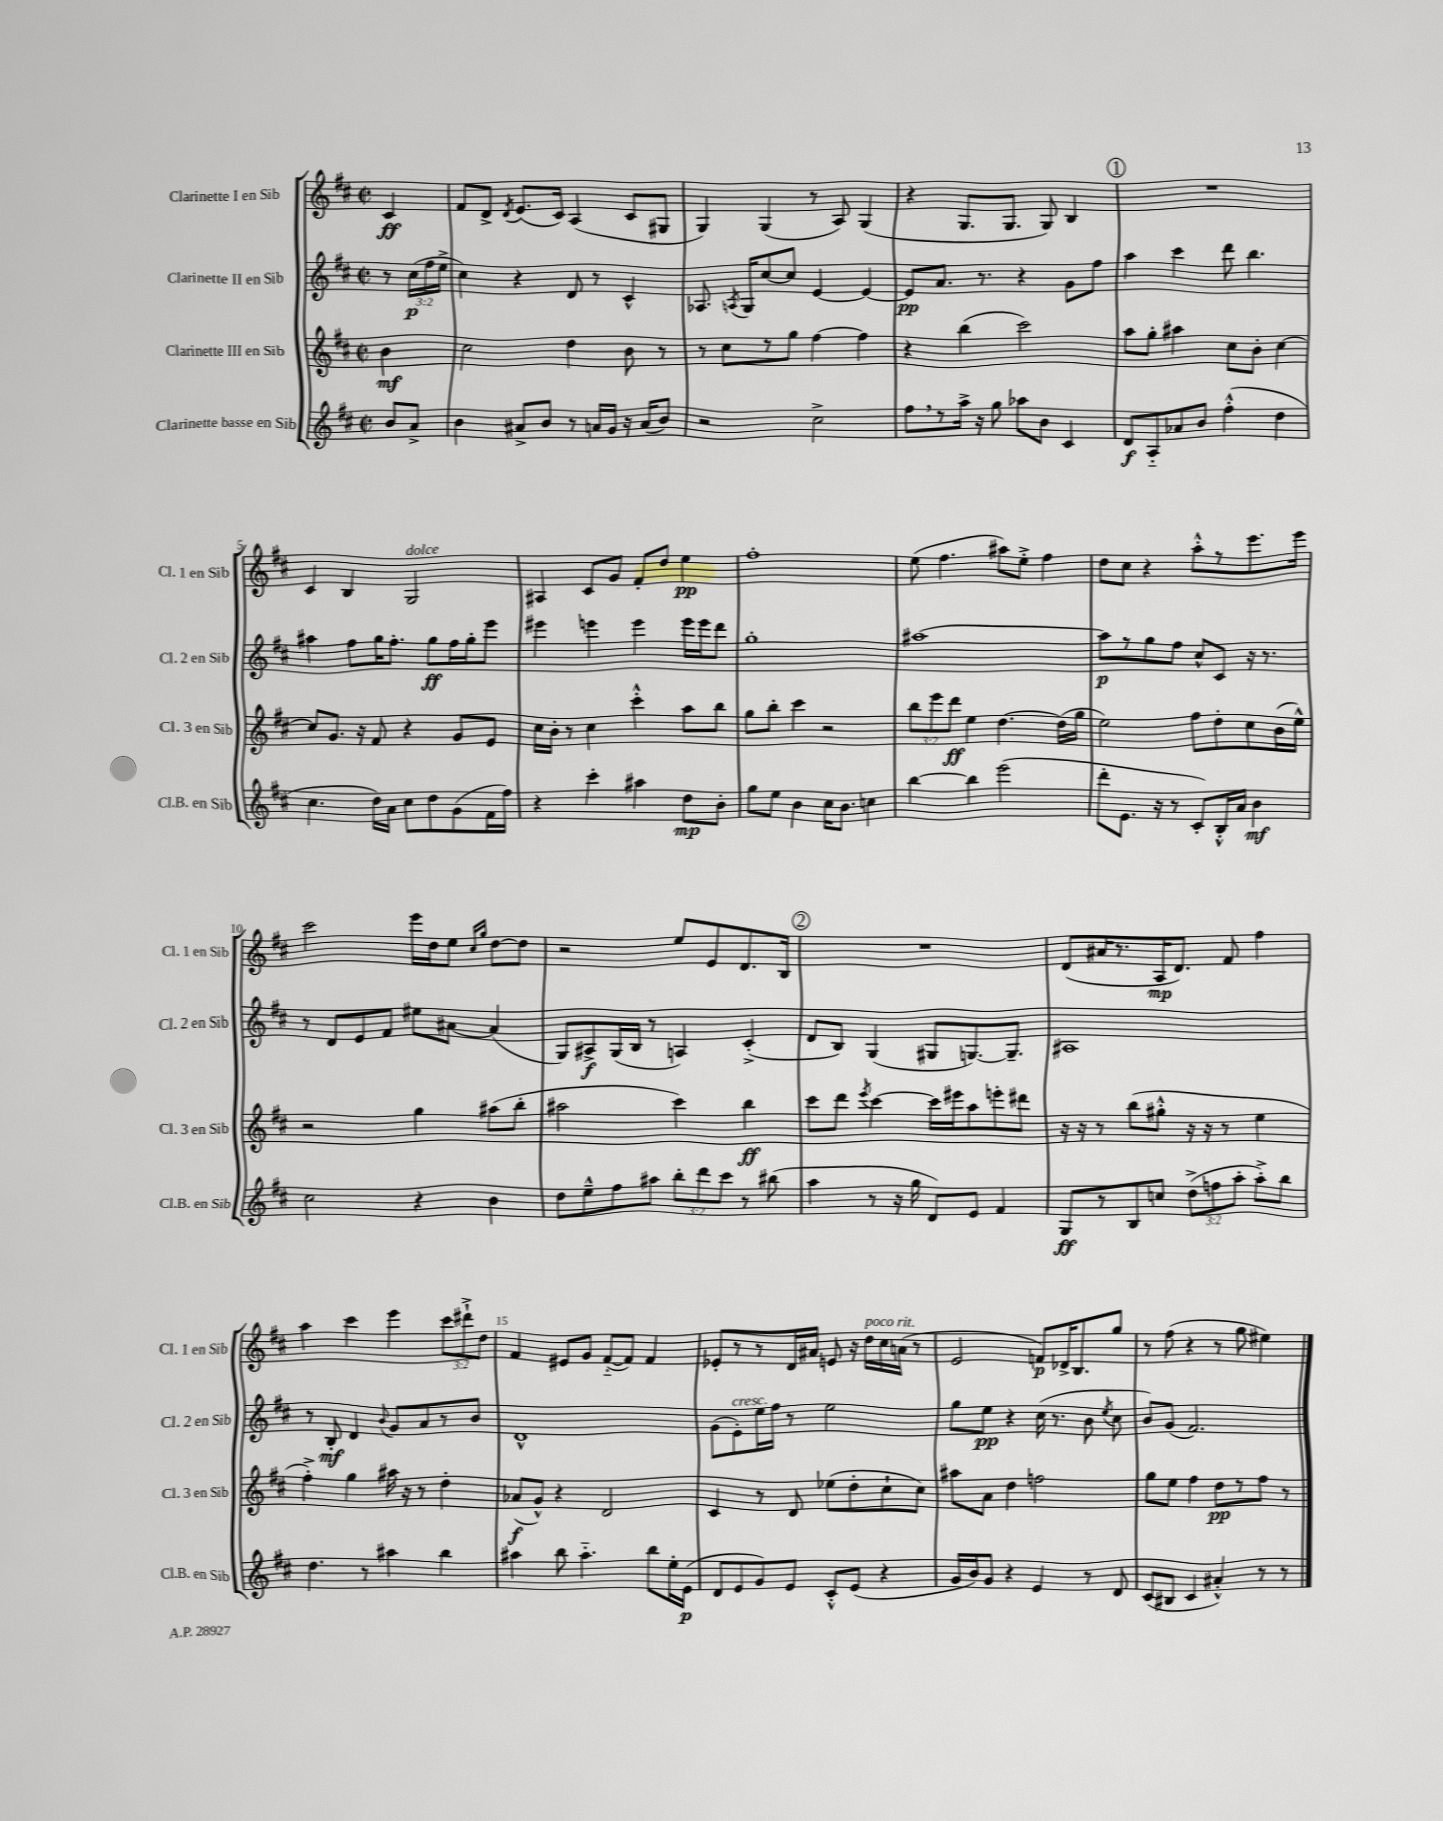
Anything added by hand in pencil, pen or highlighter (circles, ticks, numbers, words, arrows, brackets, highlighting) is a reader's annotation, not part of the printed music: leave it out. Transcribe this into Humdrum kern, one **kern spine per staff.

**kern	**dynam	**kern	**dynam	**kern	**dynam	**kern	**dynam
*part4	*part4	*part3	*part3	*part2	*part2	*part1	*part1
*staff4	*staff4	*staff3	*staff3	*staff2	*staff2	*staff1	*staff1
*I"Clarinette basse en Sib	*	*I"Clarinette III en Sib	*	*I"Clarinette II en Sib	*	*I"Clarinette I en Sib	*
*I'Cl.B. en Sib	*	*I'Cl. 3 en Sib	*	*I'Cl. 2 en Sib	*	*I'Cl. 1 en Sib	*
*clefG2	*	*clefG2	*	*clefG2	*	*clefG2	*
*k[f#c#]	*	*k[f#c#]	*	*k[f#c#]	*	*k[f#c#]	*
*M2/2	*	*M2/2	*	*M2/2	*	*M2/2	*
*met(c|)	*	*met(c|)	*	*met(c|)	*	*met(c|)	*
=	=	=	=	=	=	=	=
8b/L	.	4b\	mf	8r	.	4c#/	ff
8a^/J	.	.	.	(24cc#\LL	p	.	.
.	.	.	.	24ff#\	.	.	.
.	.	.	.	24ee^\JJ	.	.	.
=1	=1	=1	=1	=1	=1	=1	=1
4b\	.	2cc#\	.	4cc#\)	.	8f#/L	.
.	.	.	.	.	.	8d^/J	.
.	.	.	.	.	.	8qd/	.
8a#X^/L	.	.	.	4r	.	(8.e/L	.
8b/J	.	.	.	.	.	.	.
.	.	.	.	.	.	16c#/Jk)	.
8r	.	4dd\	.	8d/	.	(4A/	.
16an/LL	.	.	.	8r	.	.	.
16g/JJ	.	.	.	.	.	.	.
16r	.	8b\	.	4c#^^/	.	8c#/L	.
(16a/KL	.	.	.	.	.	.	.
8b/J)	.	8r	.	.	.	8G#X/J	.
=2	=2	=2	=2	=2	=2	=2	=2
2r	.	8r	.	8.A-X/	.	4G/)	.
.	.	8cc#\L	.	.	.	.	.
.	.	.	.	8qAn/	.	.	.
.	.	.	.	16G/KL	.	.	.
.	.	8r	.	[8cc#/	.	(4G/	.
.	.	8gg\J	.	8cc#/J]	.	.	.
2cc#^\	.	[4ff#\	.	[4e/	.	8r	.
.	.	.	.	.	.	8A/)	.
.	.	4ff#\]	.	4e/_	.	(4G/	.
=3	=3	=3	=3	=3	=3	=3	=3
8ff#,\L	.	4r	.	8e/L]	pp	4r	.
8r	.	.	.	8.a/J	.	.	.
16aa^\Jk	.	(4bb\	.	.	.	8.G/L	.
16r	.	.	.	8.r	.	.	.
8gg\	.	.	.	.	.	.	.
.	.	.	.	.	.	8.G/J	.
8aa-X\L	.	2ccc#\)	.	4r	.	.	.
8b\J	.	.	.	.	.	8G/)	.
4c#/	.	.	.	8g\L	.	4B/	.
.	.	.	.	8ff#\J	.	.	.
!!LO:REH:place=s1:t=1
=4	=4	=4	=4	=4	=4	=4	=4
8d/L	f	8aa\L	.	4aa\	.	1r	.
8A/	.	8gg'\J	.	.	.	.	.
8a-X/	.	4aa#X\	.	4ccc#\	.	.	.
8b/J	.	.	.	.	.	.	.
(4ff#'^^\	.	8cc#\L	.	8ddd\	.	.	.
.	.	8b'\J	.	4.bb\	.	.	.
4dd\	.	[4cc#\	.	.	.	.	.
!!LO:LB:g=z
=5	=5	=5	=5	=5	=5	=5	=5
4.cc#\	.	8cc#/L]	.	4aa#X\	.	4c#/	.
.	.	8.g/J	.	.	.	.	.
.	.	.	.	8ff#\L	.	4B/	.
.	.	16r	.	.	.	.	.
16dd\LL)	.	8f#/	.	16gg\K	.	.	.
16a\JJ	.	.	.	8.ff#'\J	.	.	.
!	!	!	!	!	!	!LO:TX:a:i:t=dolce	!
8cc#\L	.	4r	.	.	.	2G/	.
8dd\	.	.	.	8gg\L	ff	.	.
(8g\	.	8g/L	.	16ff#\L	.	.	.
.	.	.	.	16gg'\J	.	.	.
16f#\L	.	8e/J	.	8eee\J	.	.	.
16ff#\JJ)	.	.	.	.	.	.	.
=6	=6	=6	=6	=6	=6	=6	=6
4r	.	16cc#\LL	.	4eee#X\	.	4A#X/	.
.	.	16b'\JJ	.	.	.	.	.
.	.	8r	.	.	.	.	.
4ccc#'\	.	4cc#\	.	4eeen\	.	8c#/L	.
.	.	.	.	.	.	8g/J	.
4aa#X\	.	4ccc#'^^\	.	4eee\	.	8f#'/L	.
.	.	.	.	.	.	8dd/J	.
8dd\L	mp	8aa\L	.	16eee\LL	.	4ee\	pp
.	.	.	.	16eee\J	.	.	.
8b'\J	.	8bb\J	.	8ddd\J	.	.	.
=7	=7	=7	=7	=7	=7	=7	=7
8gg\L	.	8gg\L	.	1gg'	.	1ff#'	.
8ee\J	.	8bb'\J	.	.	.	.	.
4b\	.	4ccc#\	.	.	.	.	.
16cc#\KL	.	2r	.	.	.	.	.
8.b\J	.	.	.	.	.	.	.
4ccn\	.	.	.	.	.	.	.
=8	=8	=8	=8	=8	=8	=8	=8
[4bb\	.	12bb\L	.	[1aa#X	.	(8ee\	.
.	.	12eee\	.	.	.	.	.
.	.	.	.	.	.	4.ff#\	.
.	.	12ddd\J	ff	.	.	.	.
4bb\]	.	4ee\	.	.	.	.	.
(2eee\	.	[4.dd\	.	.	.	8aa#X\L)	.
.	.	.	.	.	.	8ee'^\J	.
.	.	.	.	.	.	4ff#\	.
.	.	(16dd\LL]	.	.	.	.	.
.	.	16gg\JJ	.	.	.	.	.
=9	=9	=9	=9	=9	=9	=9	=9
8ddd'\L	.	2ee\)	.	8aa#\L]	p	8dd\L	.
8.e\J	.	.	.	8r	.	8cc#\J	.
.	.	.	.	8gg\	.	4r	.
16r	.	.	.	.	.	.	.
8r	.	.	.	8ff#\J	.	.	.
8c#'/L)	.	8ff#\L	.	8cc#^^/L	.	8aa'^^\L	.
16B'^^/L	.	8dd'\	.	8c#/J	.	8r	.
16a/JJ	.	.	.	.	.	.	.
4b\	mf	8cc#\	.	16r	.	8.eee\	.
.	.	.	.	8.r	.	.	.
.	.	(16b\L	.	.	.	.	.
.	.	16ee^^\JJ)	.	.	.	16eee\Jk	.
!!LO:LB:g=z
=10	=10	=10	=10	=10	=10	=10	=10
2cc#\	.	2r	.	8r	.	2ccc#\	.
.	.	.	.	8d/L	.	.	.
.	.	.	.	8e/	.	.	.
.	.	.	.	8f#/J	.	.	.
4r	.	4gg\	.	8ee#X\L	.	16eee\LL	.
.	.	.	.	.	.	16dd\J	.
.	.	.	.	[8a#X\J	.	8ee\J	.
.	.	.	.	.	.	16qqcc#/LL	.
.	.	.	.	.	.	16qqgg/JJ	.
4b\	.	(8aa#X\L	.	(4a#/]	.	[8dd\L	.
.	.	8bb'\J	.	.	.	8dd\J]	.
=11	=11	=11	=11	=11	=11	=11	=11
8dd\L	.	2aa#X\	.	8G/L)	.	2r	.
8ee~^^\	.	.	.	8A#X^/	f	.	.
8ff#\	.	.	.	(16G/L	.	.	.
.	.	.	.	16B/JJ	.	.	.
8aa#X\J	.	.	.	8r	.	.	.
12bb'\L	.	4ccc#\)	.	4An/)	.	8ee/L	.
12ddd\	.	.	.	.	.	.	.
.	.	.	.	.	.	8e/	.
12ccc#\J	.	.	.	.	.	.	.
8r	.	4bb\	ff	(4c#'^/	.	8.d/	.
(8bb#X\	.	.	.	.	.	.	.
.	.	.	.	.	.	16B/Jk	.
!!LO:REH:place=s1:t=2
=12	=12	=12	=12	=12	=12	=12	=12
4aa\	.	8ccc#\L	.	8d/L	.	1r	.
.	.	8ddd\J	.	8B/J)	.	.	.
.	.	8qeee/	.	.	.	.	.
8r	.	[4ccc#\	.	(4G/	.	.	.
16r	.	.	.	.	.	.	.
16gg\	.	.	.	.	.	.	.
8d/L)	.	16ccc#\LL]	.	8G#X/L	.	.	.
.	.	16eee#X\J	.	.	.	.	.
8e/J	.	8aa\	.	[8.Gn/)	.	.	.
4f#/	.	8eeen'\	.	.	.	.	.
.	.	.	.	8.G~/J]	.	.	.
.	.	8ddd#X\J	.	.	.	.	.
=13	=13	=13	=13	=13	=13	=13	=13
8G/L	ff	16r	.	1A#X	.	(8d/L	.
.	.	16r	.	.	.	.	.
8r	.	8r	.	.	.	16a#X/K	.
.	.	.	.	.	.	8.r	.
8B/	.	(8bb\L	.	.	.	.	.
8ccn/J	.	8gg#X'^^\J	.	.	.	16A/K	mp
.	.	.	.	.	.	8.d/J)	.
(12dd^\L	.	16r	.	.	.	.	.
.	.	16r	.	.	.	.	.
12ffn\	.	.	.	.	.	.	.
.	.	8r	.	.	.	8f#/	.
12aa'\J	.	.	.	.	.	.	.
8aa'^\L)	.	4ee\	.	.	.	4ff#\	.
8bb\J	.	.	.	.	.	.	.
!!LO:LB:g=z
=14	=14	=14	=14	=14	=14	=14	=14
4.dd\	.	4ff#'^\)	.	8r	.	4aa\	.
.	.	.	.	8B'/	mf	.	.
.	.	4gg\	.	4d/	.	4ccc#\	.
8r	.	.	.	.	.	.	.
.	.	.	.	8qqb/	.	.	.
4aa#X\	.	16aa#X\	.	8g/L	.	4eee\	.
.	.	16r	.	.	.	.	.
.	.	8r	.	8a/	.	.	.
4bb\	.	4dd'\	.	8r	.	12ccc#\L	.
.	.	.	.	.	.	12ddd#X`^\	.
.	.	.	.	8b/J	.	.	.
.	.	.	.	.	.	12dd\J	.
=15	=15	=15	=15	=15	=15	=15	=15
4aa#X\	.	(8a-X/L	f	1d^^	.	4f#/	.
.	.	8g^^/J)	.	.	.	.	.
8bb\	.	4r	.	.	.	8e#X/L	.
4.aa#\	.	.	.	.	.	8g/J	.
.	.	2d/	.	.	.	([8f#/L	.
.	.	.	.	.	.	8f#/J])	.
8bb\L	.	.	.	.	.	4f#/	.
16ee'\L	.	.	.	.	.	.	.
(16e\JJ	p	.	.	.	.	.	.
=16	=16	=16	=16	=16	=16	=16	=16
8d/L	.	4c#/	.	(8g\L	.	8e-X'/L	.
!	!	!	!	!LO:TX:a:i:t=cresc.	!	!	!
8e/	.	.	.	8e'\)	.	8r	.
8g/)	.	8r	.	16ee\L	.	8r	.
.	.	.	.	16ff#\JJ	.	.	.
8e/J	.	8d/	.	8r	.	16d/L	.
.	.	.	.	.	.	16a#X/JJ	.
8c#'^^/L	.	(8ee-X\L	.	2ee\	.	8en/	.
(8e/J	.	8dd'\	.	.	.	16r	.
!	!	!	!	!	!	!LO:TX:a:i:t=poco rit.	!
.	.	.	.	.	.	16dd\LL	.
4r	.	8cc#`\	.	.	.	16cc#\	.
.	.	.	.	.	.	(16an\JJ	.
.	.	8cc#\J)	.	.	.	8r	.
=17	=17	=17	=17	=17	=17	=17	=17
16g/LL	.	8aa#X\L	.	8gg\L	.	2e/	.
16b/J)	.	.	.	.	.	.	.
8g/J	.	8a\J	.	8ee\J	pp	.	.
4r	.	4dd\	.	4r	.	.	.
4e/	.	2ffn\	.	(16cc#\	.	8fn/L)	p
.	.	.	.	8.r	.	.	.
.	.	.	.	.	.	16d-X^/K	.
.	.	.	.	.	.	8.B/	.
8r	.	.	.	8b\	.	.	.
.	.	.	.	8qee/	.	.	.
8d/	.	.	.	8cc#\	.	8gg/J	.
=18	=18	=18	=18	=18	=18	=18	=18
(8c#/L	.	8gg\L	.	8b/L)	.	8r	.
8B#X/J	.	8ee\J	.	(8g/J	.	(8ff#\	.
4c#/	.	4ff#\	.	2.f#/)	.	4r	.
4a#X'^^/)	.	8dd\L	pp	.	.	8r	.
.	.	8r	.	.	.	8gg\	.
8r	.	8ff#\J	.	.	.	4ee#X\)	.
8r	.	8r	.	.	.	.	.
==	==	==	==	==	==	==	==
*-	*-	*-	*-	*-	*-	*-	*-
